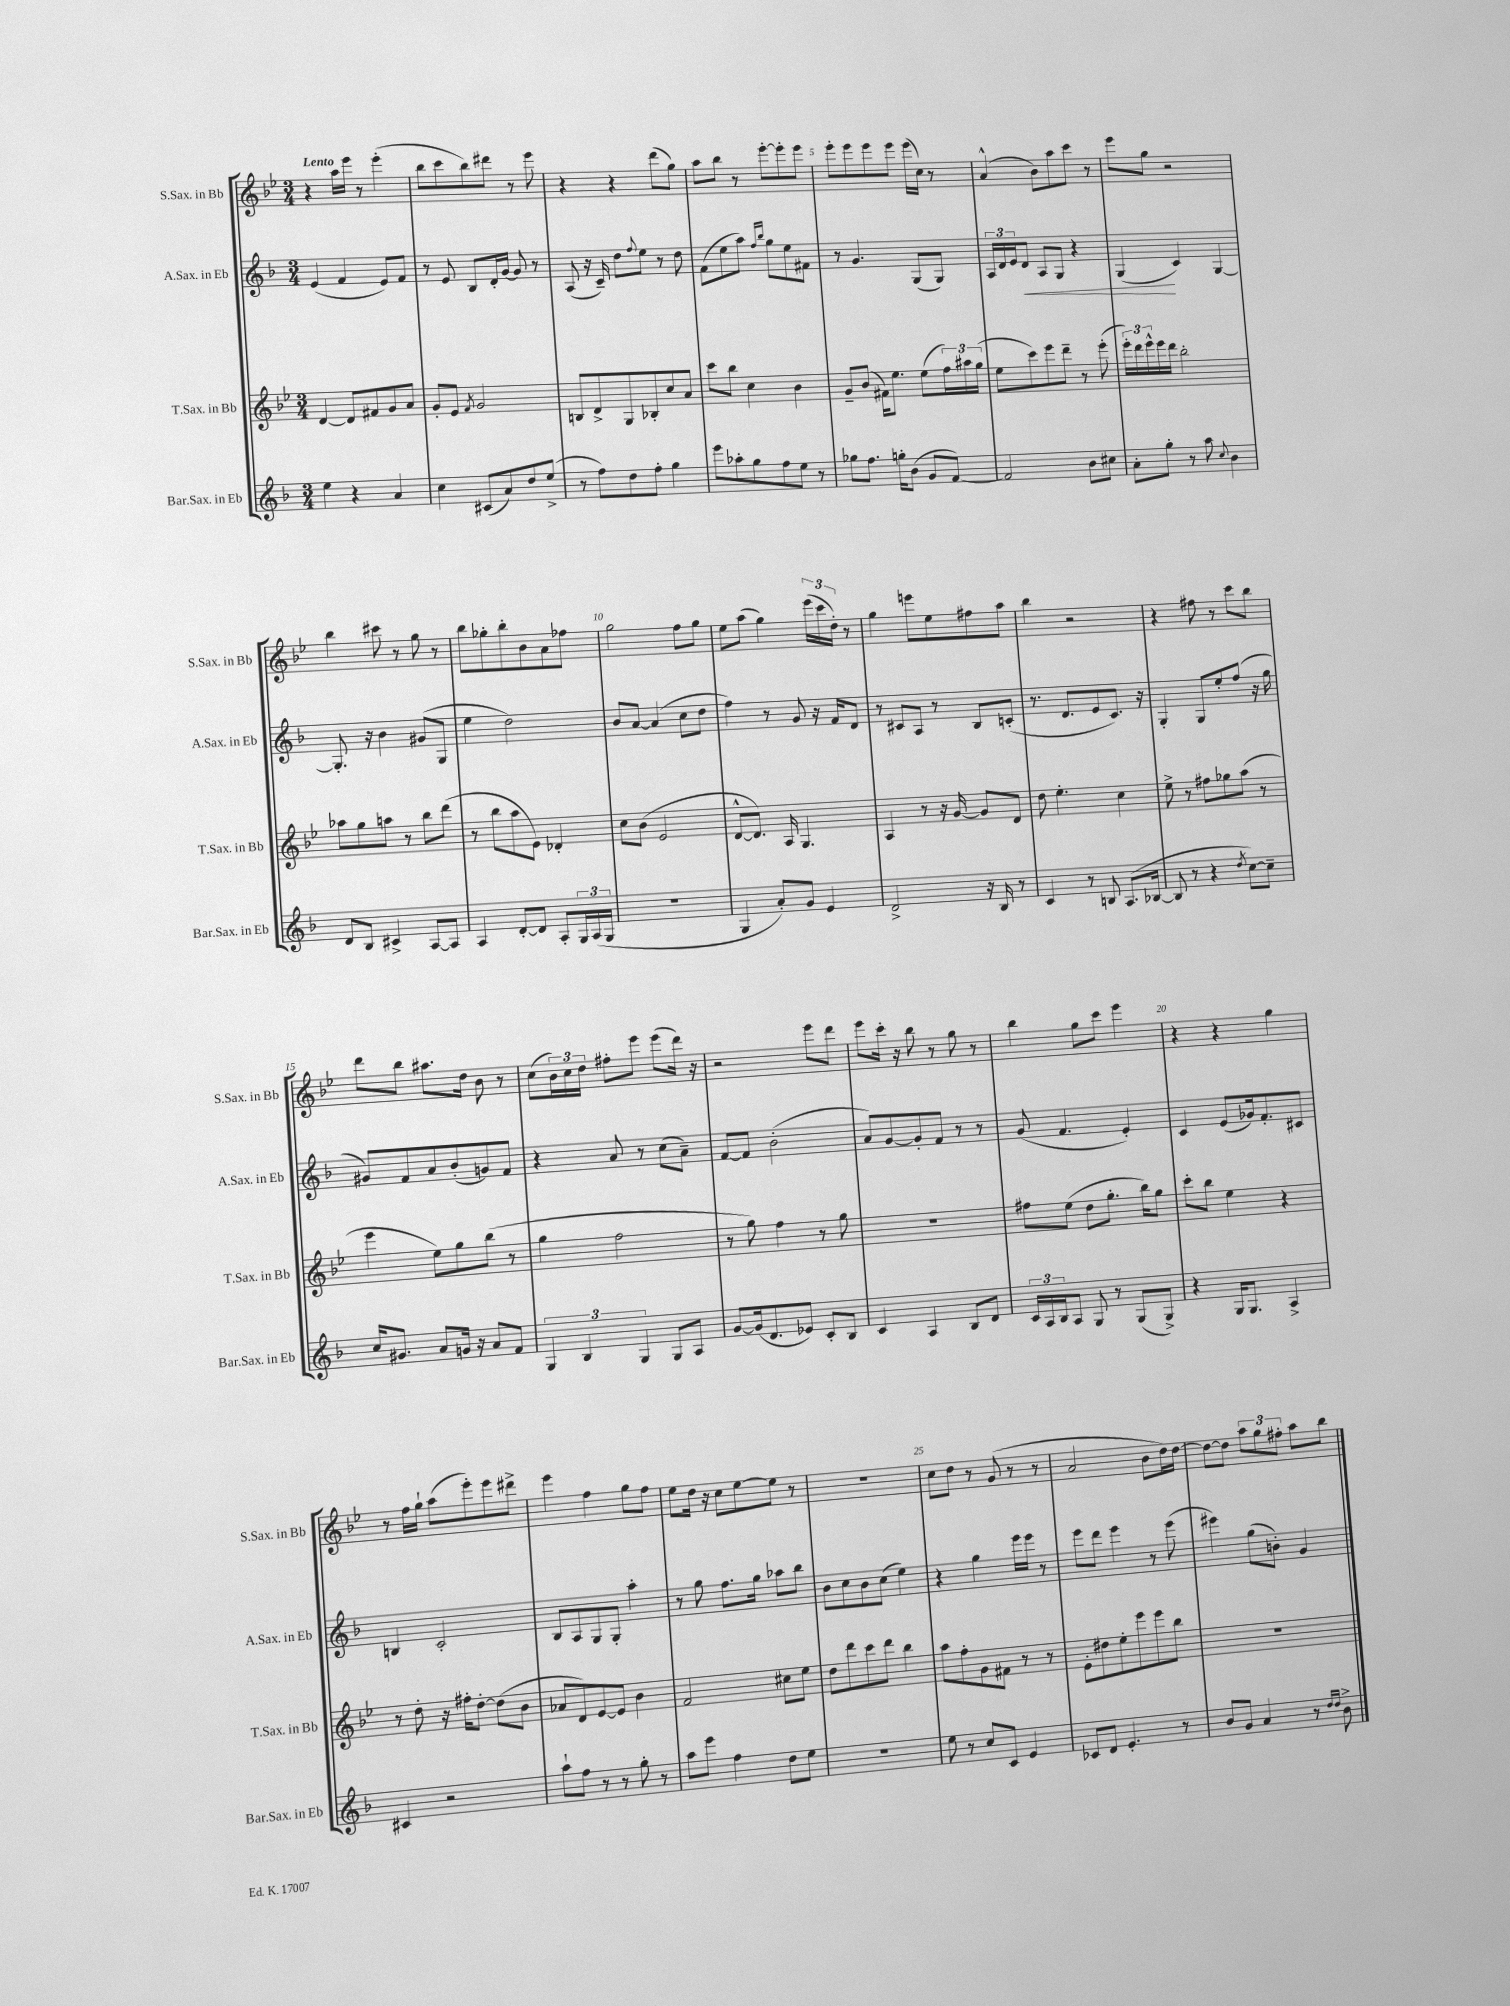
<<
\new StaffGroup <<
\new Staff = "s0" \with { instrumentName = "S.Sax. in Bb" shortInstrumentName = "S.Sax. in Bb" } {
    \clef treble \key bes \major \numericTimeSignature \time 3/4 \tempo "Lento"
    r4 a''16 ees'''16 r8 ees'''4-.( |
    bes''8 c'''8 bes''8) dis'''8 r8 ees'''8 |
    r4 r4 d'''8( g''8) |
    a''8 bes''8 r8 ees'''8~-. ees'''8-. ees'''8 |
    ees'''8-. ees'''8 ees'''8 ees'''8 ees'''16( c''16) r8 |
    a'4-^( bes'8) a''8 c'''8 r8 |
    ees'''8 g''8 r2 |
    bes''4 cis'''8 r8 g''8 r8 |
    bes''8 ges''8-. bes''8-. bes'8 a'8 fes''8 |
    g''2 f''8 g''8 |
    ees''8 a''8( g''4) \tuplet 3/2 { ees'''16( c'''16 d''16-.) } r8 |
    g''4 e'''8 ees''8 fis''8 a''8 |
    bes''4 r2 |
    r4 fis''8 r8 c'''8 bes''8 |
    d'''8 bes''8 ais''8. d''16 bes'8 r8 |
    c''8( \tuplet 3/2 { bes'16) c''16 d''16 } fis''8-. ees'''8 ees'''8( d'''16) r16 |
    r2 ees'''8 d'''8 |
    ees'''8 c'''16-. r16 bes''8 r8 g''8 r8 |
    bes''4 g''8 c'''8 ees'''4 |
    r4 r4 g''4 |
    r8 f''16 g''16-! a''8( ees'''8-.) ees'''8 dis'''8-> |
    ees'''4 f''4 g''8 f''8 |
    ees''8 d''16 r16 c''8 ees''8~ ees''8 r8 |
    R2. |
    c''8 d''8 r8 g'8( r8 r8 |
    a'2 bes'8 d''16) d''16~ |
    d''8~ d''8 \tuplet 3/2 { a''8 g''8 fis''8-. } a''8 bes''8 \bar "|." |
}
\new Staff = "s1" \with { instrumentName = "A.Sax. in Eb" shortInstrumentName = "A.Sax. in Eb" } {
    \clef treble \key f \major \numericTimeSignature \time 3/4
    e'4( f'4 e'8) f'8 |
    r8 e'8 bes8 d'16-. g'16~ g'8 r8 |
    a8( r16 c'16--) d''8 \appoggiatura { f''8 } e''8 r8 d''8 |
    f'8( e''8 a''8) \grace { f''16 bes''16 } g''8 e''8 fis'8 |
    r8 g'4. g8( g8) |
    \tuplet 3/2 { a16 d'16 e'16 } d'8\< a8 g8 r4 |
    g4\!( c'4) g4~ |
    g8.-. r16 bes'4 gis'8( g8 |
    e''4 d''2) |
    bes'8 a'8~ a'4( c''8 d''8 |
    f''4) r8 g'8 r16 f'16 d'8 |
    r8 cis'8 a8 r8 bes8 c'8-.( |
    r8. d'8. e'8 c'8.) r16 |
    g4-. g8 e''8-. f''8( r16 g''16 |
    gis'8) f'8 a'8 bes'8-.( g'8) f'8 |
    r4 a'8 r8 c''8( a'8--) |
    f'8~ f'8 bes'2-.( |
    a'8) g'8~ g'8-. f'8 r8 r8 |
    g'8( f'4. e'4-.) |
    c'4 e'8( ges'16) f'8.-. cis'8 |
    b4 c'2-. |
    bes8 a8 g8 g8-. a''4-. |
    r8 g''8 f''8. g''16 aes''8 bes''8 |
    bes'8 c''8 bes'8 c''8( e''4) |
    r4 g''4 e'''16 e'''16 r8 |
    e'''8 d'''8 e'''4 r8 e'''8( |
    eis'''4) g''8( b'8-.) g'4 \bar "|." |
}
\new Staff = "s2" \with { instrumentName = "T.Sax. in Bb" shortInstrumentName = "T.Sax. in Bb" } {
    \clef treble \key bes \major \numericTimeSignature \time 3/4
    d'4~ d'8 fis'8 g'8 a'8 |
    g'8-. ees'8 \acciaccatura { f'8 } g'2 |
    b8 d'8-> g8 bes8-. c''8 a'8 |
    c'''8 bes''8 c''4 bes'4 |
    g'8-- bes'8( fis'16) ees''8. ees''8( \tuplet 3/2 { f''16) ais''16 g''16( } |
    ees''8 c'''8) ees'''8 d'''8-- r8 ees'''8-.( |
    \tuplet 3/2 { ees'''16-.) d'''16 ees'''16-^ } ees'''16 d'''16 bes''2-. |
    aes''8 g''8 a''8 r8 bes''8 d'''8( |
    r8 bes''8 a''8 ees'8) des'4-. |
    c''8 bes'8( ees'2 |
    d'8~-^ d'8.) a16 g4. |
    a4 r8 r16 g'16~ g'8 d'8 |
    d''8 ees''4.-. c''4 |
    ees''8-> r8 fis''8 ges''8 a''8( r8 |
    ees'''4 ees''8) g''8 bes''8( r8 |
    g''4 f''2 |
    r8 g''8) f''4 r8 g''8 |
    R2. |
    fis''8 ees''8( d''8 g''8.-. bes''16) g''8 |
    c'''8-. bes''8 ees''4 r4 |
    r8 d''8-. r16 fis''16-. d''8~-. d''8( bes'8 |
    aes'8 d'8) ees'8~ ees'8 bes'4 |
    f'2 cis''8 ees''8 |
    d''8 d'''8 c'''8 d'''8 bes''4 |
    a''8 f''8-. g'8 fis'8 r8 r8 |
    ees'8-. dis''8 ees''8-. ees'''8 ees'''8 bes''8 |
    R2. \bar "|." |
}
\new Staff = "s3" \with { instrumentName = "Bar.Sax. in Eb" shortInstrumentName = "Bar.Sax. in Eb" } {
    \clef treble \key f \major \numericTimeSignature \time 3/4
    e''4 r4 a'4 |
    c''4 cis'8( a'8) d''8 e''8->( |
    r8 f''8) d''8 f''8-. g''4 |
    e'''8 aes''8-. g''8 f''8 e''8 r8 |
    ges''8 f''8. g''16-. bes'8( g'8 f'8~) |
    f'2 bes'8 cis''8 |
    a'8-. g''8-. r8 a''8 \appoggiatura { c''8 } bes'4 |
    d'8 bes8 cis'4-> a8~ a8 |
    a4 d'8~-. d'8 a8-. \tuplet 3/2 { g16 a16( g16 } |
    R2. |
    g4 a'8-.) g'8 e'4 |
    d'2-> r16 bes16 r8 |
    c'4 r8 b8 a8.( bes16~ |
    bes8 r8 r4 \acciaccatura { d''8 } c''8~) c''8-- |
    c''16 gis'8. a'8 g'16 r16 a'8 f'8 |
    \tuplet 3/2 { g4 bes4 g4 } g8 a8 |
    g'8~ g'16( d'8. ees'8) c'8-. bes8 |
    c'4 a4 bes8 d'8 |
    \tuplet 3/2 { c'16 a16 bes16 } a8 g8 r8 g8( g8->) |
    r4 g16 g8. a4-> |
    cis'4 r2 |
    a''8-! f''8 r8 r8 g''8-. r8 |
    a''8 e'''8 f''4 d''8 e''8 |
    R2. |
    e''8 r8 c''8 c'8 e'4 |
    ces'8 d'8 e'4.-. r8 |
    bes'8 g'8 a'4 r8 \grace { d''16 d''16 } bes'8-> \bar "|." |
}
>>
>>
\layout { \context { \Score \override BarNumber.break-visibility = ##(#f #t #t) barNumberVisibility = #(every-nth-bar-number-visible 5) } }
